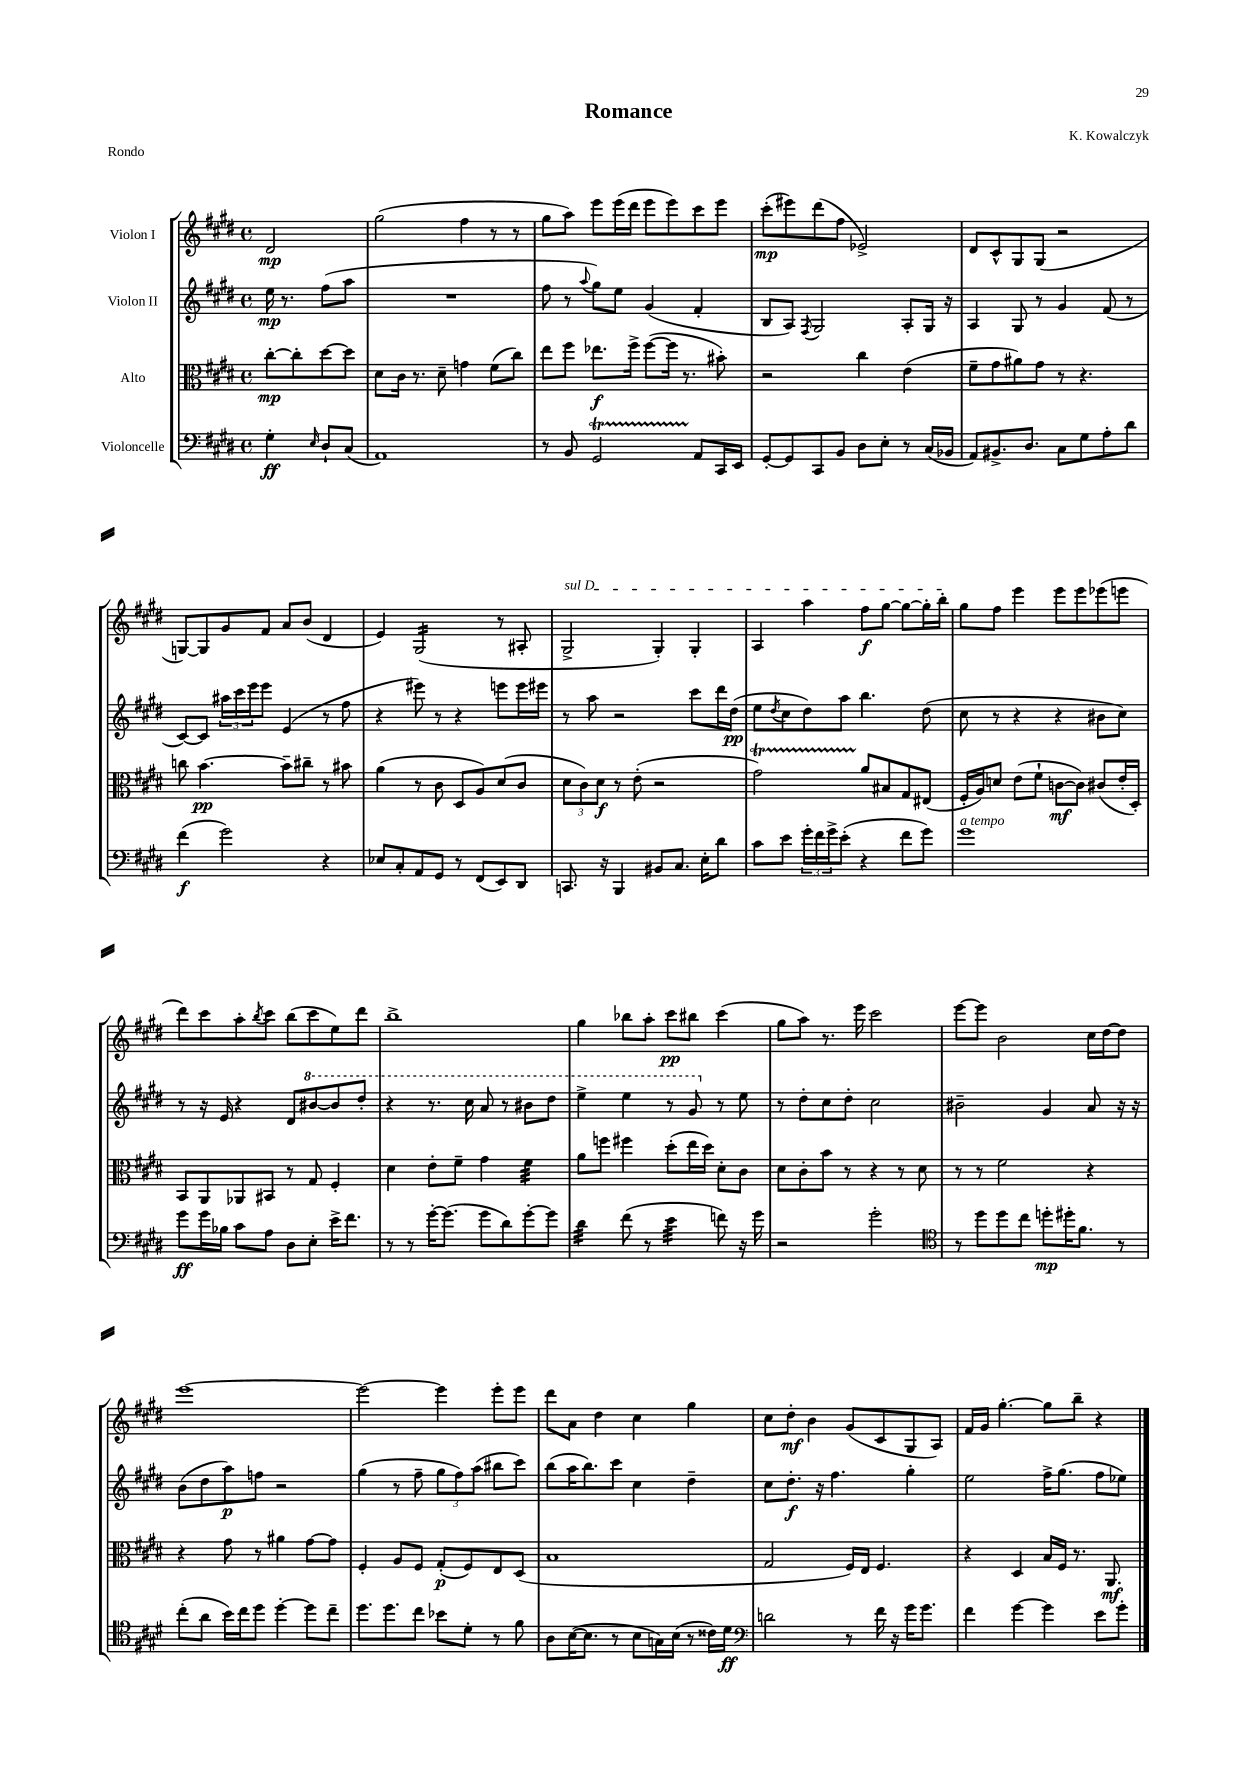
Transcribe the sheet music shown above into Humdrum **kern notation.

**kern	**kern	**kern	**kern
*staff4	*staff3	*staff2	*staff1
*clefF4	*clefC3	*clefG2	*clefG2
*k[f#c#g#d#]	*k[f#c#g#d#]	*k[f#c#g#d#]	*k[f#c#g#d#]
*M4/4	*M4/4	*M4/4	*M4/4
*met(c)	*met(c)	*met(c)	*met(c)
4G#'	[8cc#'	16ee	2d#
.	.	8.r	.
.	8cc#']	.	.
16qqE	.	.	.
8D#`	[8dd#	(8ff#	.
(8C#	8dd#]	8aa	.
=	=	=	=
1AA)	8d#	1r	(2gg#
.	16c#	.	.
.	8.r	.	.
.	8d#~	.	.
.	4g	.	4ff#
.	(8f#	.	8r
.	8cc#)	.	8r
=	=	=	=
8r	8ee	8ff#	8gg#
8BB	8ff#	8r	8aa)
.	.	8qqaa	.
2GG#	8.ee-	8gg#)	8eee
.	.	8ee	(16eee
.	16ff#^	.	16ddd#
.	([8ff#	(4g#	8eee
.	16ff#]	.	8eee)
.	8.r	.	.
8AA	.	4f#'	8ccc#
16CC#	8b#')	.	8eee
16EE	.	.	.
=	=	=	=
[8GG#'	2r	8B	(8ccc#'
8GG#]	.	8A)	8eee#)
.	.	8qF#	.
8CC#	.	2G#	(8ddd#
8BB	.	.	8ff#
8D#	4cc#	.	2e-^)
8E'	.	.	.
8r	(4e	8A'	.
(16C#	.	16G#	.
16BB-	.	16r	.
=	=	=	=
8AA)	8f#~	4A	8d#
8.BB#^	8g#	.	8c#^^
.	8a#)	8G#	8G#
8.D#	.	.	.
.	8g#	8r	(8G#
8C#	8r	4g#	2r
8G#	4.r	.	.
8A'	.	(8f#	.
8d#	.	8r	.
=	=	=	=
(4f#	8cc	[8c#)	[8G)
.	[4.b	8c#]	8G]
2g#)	.	24aa#	8g#
.	.	24ccc#	.
.	.	24eee	.
.	.	8eee	8f#
.	8b~]	(4e	8a
.	8cc#~	.	(8b
4r	8r	8r	4d#
.	8b#	8ff#	.
=	=	=	=
8E-	(4a	4r	4e)
8C#'	.	.	.
8AA	8r	8eee#)	(2G#
8GG#	8c#	8r	.
8r	8D#	4r	.
(8FF#	8A)	.	.
8EE)	(8d#	8eee	8r
8DD#	8c#	16eee	8A#'
.	.	16eee#	.
=	=	=	=
8.CC	12d#	8r	2G#^
.	12c#)	.	.
.	.	8aa	.
.	12d#	.	.
16r	.	.	.
4BBB	8r	2r	.
.	(8e'	.	.
8BB#	2r	.	4G#')
8.C#	.	.	.
.	.	8ccc#	4G#'
16E'	.	.	.
8d#	.	16ddd#	.
.	.	(16dd#	.
=	=	=	=
8c#	2g#)	8ee	4A
.	.	8qdd#	.
8e	.	8cc#	.
24g#'	.	8dd#)	4aa
24f#	.	.	.
24g#^	.	.	.
(8e'	.	8aa	.
4r	8a	4.bb	8ff#
.	8B#	.	[8gg#
8f#	8G#	.	8gg#_
8g#)	(8E#	(8dd#	16gg#']
.	.	.	16bb'
=	=	=	=
1g#	16F#'	8cc#	8gg#
.	16A)	.	.
.	8d	8r	8ff#
.	(8e	4r	4eee
.	8f#`	.	.
.	[8c	4r	8eee
.	8c])	.	8eee
.	(8c#	8b#	(8eee-
.	16e'	8cc#)	8eee
.	16D#')	.	.
=	=	=	=
8g#	8BB	8r	8ddd#)
16g#	8AA	16r	8ccc#
16B-	.	16e	.
8c#	8AA-	4r	8aa'
.	.	.	8qbb
8A	8BB#	.	8ccc#
8D#	8r	8d#	(8bb
8E'	8G#	[8bb#	8ccc#
16e^	4F#'	8bb#]	8ee)
8.f#	.	.	.
.	.	8ddd#'	8ddd#
=	=	=	=
8r	4d#	4r	1bb^
8r	.	.	.
[16g#'	8e'	8.r	.
(8.g#]	.	.	.
.	8f#~	.	.
.	.	16ccc#	.
8g#	4g#	8aa	.
8d#)	.	8r	.
[8g#'	4f#	8bb#	.
8g#]	.	8ddd#	.
=	=	=	=
4d#	8a	4eee^	4gg#
.	8ff	.	.
(8f#	4ff#	4eee	8bb-
8r	.	.	8aa'
4e	(8dd#'	8r	8ccc#
.	16ee	8gg#	8bb#
.	16dd#)	.	.
8f)	8d#'	8r	(4ccc#
16r	8c#	8ee	.
16g#	.	.	.
=	=	=	=
2r	8d#	8r	8gg#
.	8c#'	8dd#'	8aa)
.	8b	8cc#	8.r
.	8r	8dd#'	.
.	.	.	16eee
2g#'	4r	2cc#	2ccc#
.	8r	.	.
.	8d#	.	.
=	=	=	=
*clefC4	*	*	*
8r	8r	2b#~	[8eee
8dd#	8r	.	8eee]
8dd#	2f#	.	2b
8cc#	.	.	.
8dd'	.	4g#	.
16dd#'	.	.	.
8.f#	.	.	.
.	4r	8a	16cc#
.	.	.	[16dd#
8r	.	16r	8dd#]
.	.	16r	.
=	=	=	=
(8cc#'	4r	(8b	[1eee
8a	.	8dd#	.
16b)	8g#	8aa)	.
16cc#	.	.	.
8dd#	8r	8ff	.
[4dd#'	4a#	2r	.
8dd#]	[8g#	.	.
8cc#~	8g#]	.	.
=	=	=	=
8.dd#	4F#'	(4gg#	2eee_
8.dd#	.	.	.
.	8A	8r	.
8cc#	8F#	8ff#~	.
8b-	(8G#'	12gg#	4eee]
.	.	12ff#)	.
8d#'	8F#)	.	.
.	.	(12aa	.
8r	8E	8bb#	8eee'
8f#	(8D#	8ccc#)	8eee
=	=	=	=
8A	1B	(8bb	8ddd#
([16B	.	16aa	8a
8.B]	.	8.bb)	.
.	.	.	4dd#
8r	.	8ccc#	.
8B	.	4cc#	4cc#
16G)	.	.	.
(16B	.	.	.
8r	.	4dd#~	4gg#
16c##)	.	.	.
16d#	.	.	.
=	=	=	=
*clefF4	*	*	*
2d	2G#	8cc#	8cc#
.	.	8.dd#'	8dd#'
.	.	.	4b
.	.	16r	.
.	.	4.ff#	.
8r	16F#)	.	(8g#
.	16E	.	.
16f#	4.F#	.	8c#
16r	.	.	.
16g#	.	4gg#'	8G#
8.g#	.	.	.
.	.	.	8A)
=	=	=	=
4f#	4r	2ee	16f#
.	.	.	16g#
.	.	.	[4.gg#'
[4g#	4D#	.	.
4g#]	16B	16ff#^	8gg#]
.	16F#	(8.gg#	.
.	8.r	.	8bb~
8e	.	8ff#	4r
.	8.AA	.	.
8g#'	.	8ee-)	.
==	==	==	==
*-	*-	*-	*-
